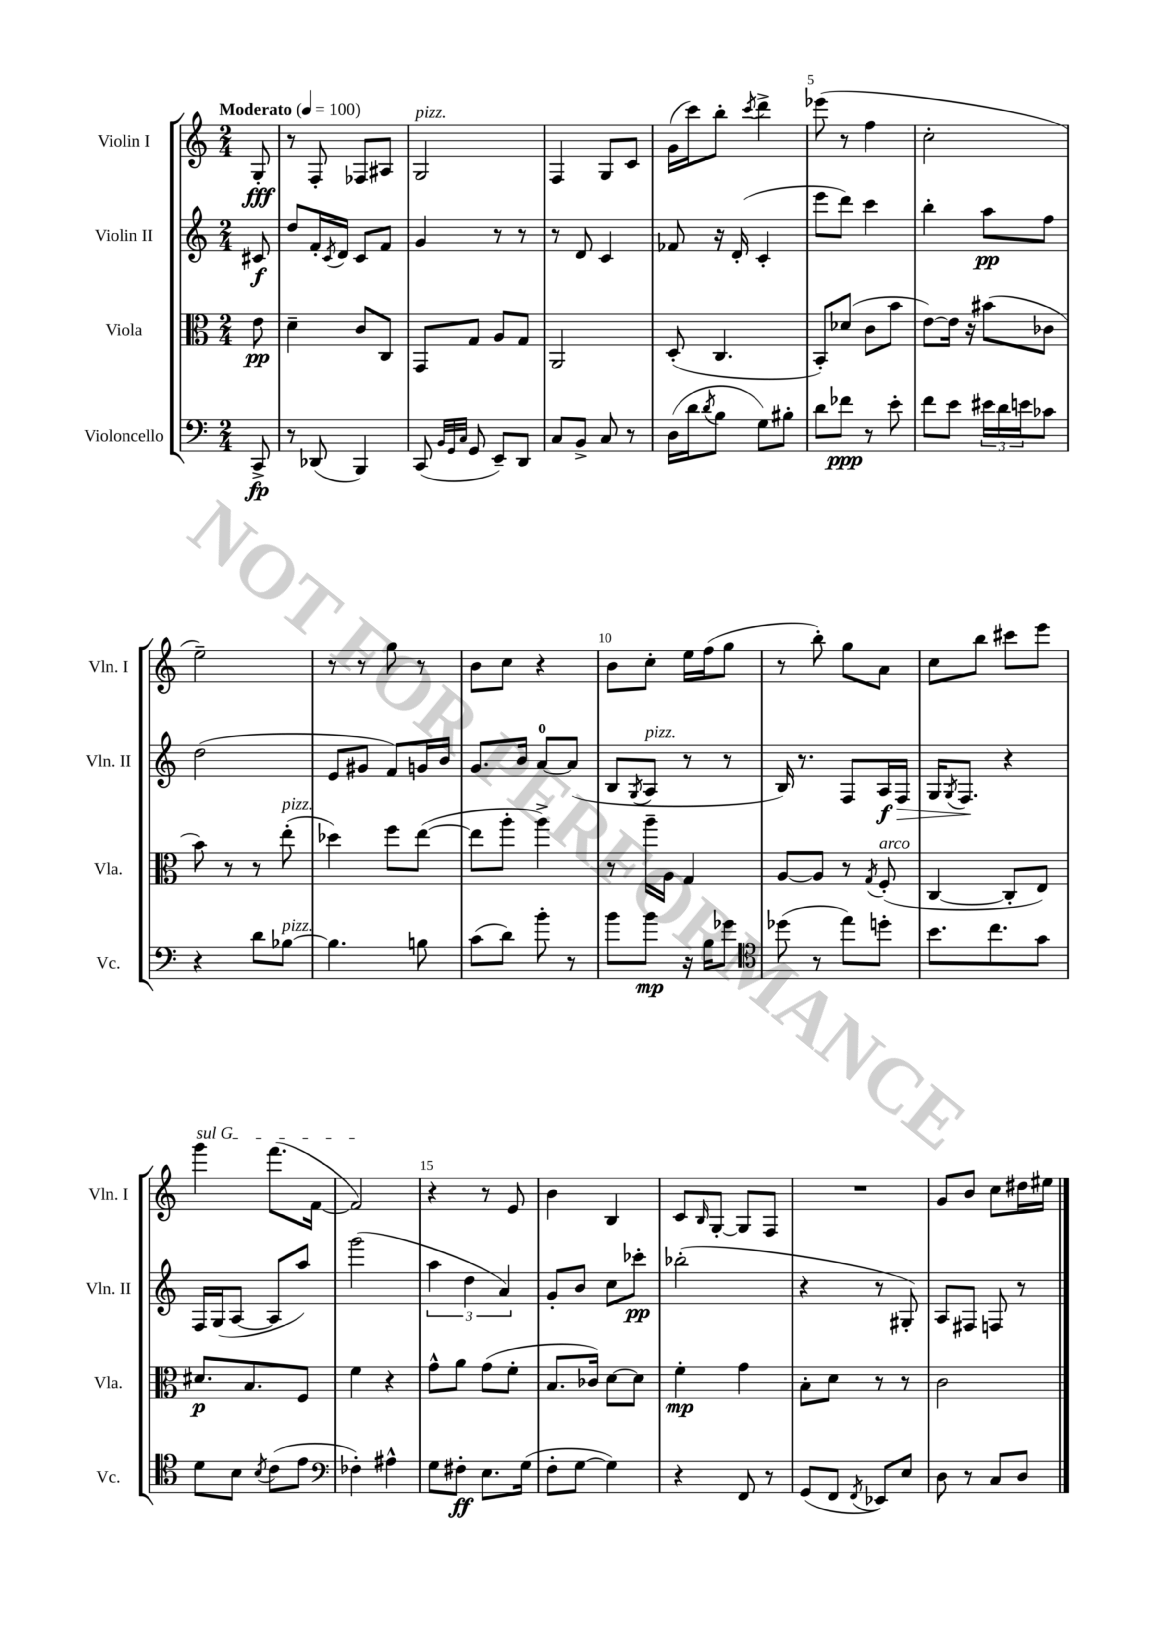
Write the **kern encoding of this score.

**kern	**kern	**kern	**kern
*staff4	*staff3	*staff2	*staff1
*clefF4	*clefC3	*clefG2	*clefG2
*k[]	*k[]	*k[]	*k[]
*M2/4	*M2/4	*M2/4	*M2/4
*MM100	*MM100	*MM100	*MM100
8CC^	8e	8c#	8G'
=	=	=	=
8r	4d~	8dd	8r
(8DD-	.	16f'	8F'
.	.	8qc	.
.	.	16d	.
4BBB)	8c	8c	8F-
.	8C	8f	8A#
=	=	=	=
(8CC	8GG	4g	2G
32qqBB	.	.	.
32qqGG	.	.	.
32qqC	.	.	.
8GG	8G	.	.
8EE~)	8A	8r	.
8DD	8G	8r	.
=	=	=	=
8C	2AA	8r	4F
8BB^	.	8d	.
8C	.	4c	8G
8r	.	.	8c
=	=	=	=
(16D	(8D'	8f-	(16g
16d	.	.	16ccc)
8qd	.	.	.
8B	4.C	16r	8bb'
.	.	(16d'	.
.	.	.	8qccc
8G)	.	4c'	4ddd^
8B#'	.	.	.
=	=	=	=
8d	8BB')	8eee	(8eee-
8f-	(8d-	8ddd)	8r
8r	8c	4ccc	4ff
8e'	8b	.	.
=	=	=	=
8f	[8e)	4bb'	2cc'
8e	16e]	.	.
.	16r	.	.
24e#	(8b#	8aa	.
24d	.	.	.
24e	.	.	.
8c-	8c-	8ff	.
=	=	=	=
4r	8b)	(2dd	2ee~)
.	8r	.	.
8d	8r	.	.
[8B-	(8ee'	.	.
=	=	=	=
4.B-]	4dd-)	8e	8r
.	.	8g#	8r
.	8ff	8f)	8gg
8B	([8ee	16g	8r
.	.	16b	.
=	=	=	=
(8c	8ee]	8.g	8b
8d)	8aa'	.	8cc
.	.	16b	.
8b'	4aa^)	[8a	4r
8r	.	(8a]	.
=	=	=	=
8b	8r	8B	8b
.	.	8qG	.
8b	16aa~	8A	8cc'
.	16A	.	.
16r	4G	8r	16ee
16B	.	.	(16ff
8g-	.	8r	8gg
=	=	=	=
*clefC4	*	*	*
(8dd-	[8A	16B)	8r
.	.	8.r	.
8r	8A]	.	8bb')
8ee)	8r	8F	8gg
.	8qG	.	.
8dd'	(8F'	16A	8a
.	.	16F	.
=	=	=	=
8.b	[4C	16G	8cc
.	.	8qG	.
.	.	8.F	.
.	.	.	8bb
8.cc	.	.	.
.	8C']	4r	8ccc#
8g	8E)	.	8eee
=	=	=	=
8d	8.d#	16F	4ggg
.	.	(16G	.
8B	.	[8A	.
.	8.B	.	.
8qB	.	.	.
(8c	.	8A]	(8.fff
8e	8F	8aa)	.
.	.	.	[16f
=	=	=	=
*clefF4	*	*	*
4F-')	4f	(2ggg	2f])
4A#^^	4r	.	.
=	=	=	=
8G	8g^^	6aa	4r
8F#'	8a	.	.
.	.	6dd	.
8.E	(8g	.	8r
.	.	6a)	.
.	8f'	.	8e
(16G	.	.	.
=	=	=	=
8F'	8.B	8g'	4b
[8G	.	8b	.
.	16c-)	.	.
4G])	[8d	8cc	4B
.	8d]	8ccc-'	.
=	=	=	=
4r	4f'	(2bb-'	8c
.	.	.	16qqB
.	.	.	[8G'
8FF	4g	.	8G]
8r	.	.	8F
=	=	=	=
(8GG	8B'	4r	2r
8FF	8d	.	.
8qFF	.	.	.
8EE-)	8r	8r	.
8E	8r	8G#')	.
=	=	=	=
8D	2c	8A	8g
8r	.	8F#	8b
8C	.	8F	8cc
8D	.	8r	16dd#
.	.	.	16ee#
==	==	==	==
*-	*-	*-	*-
